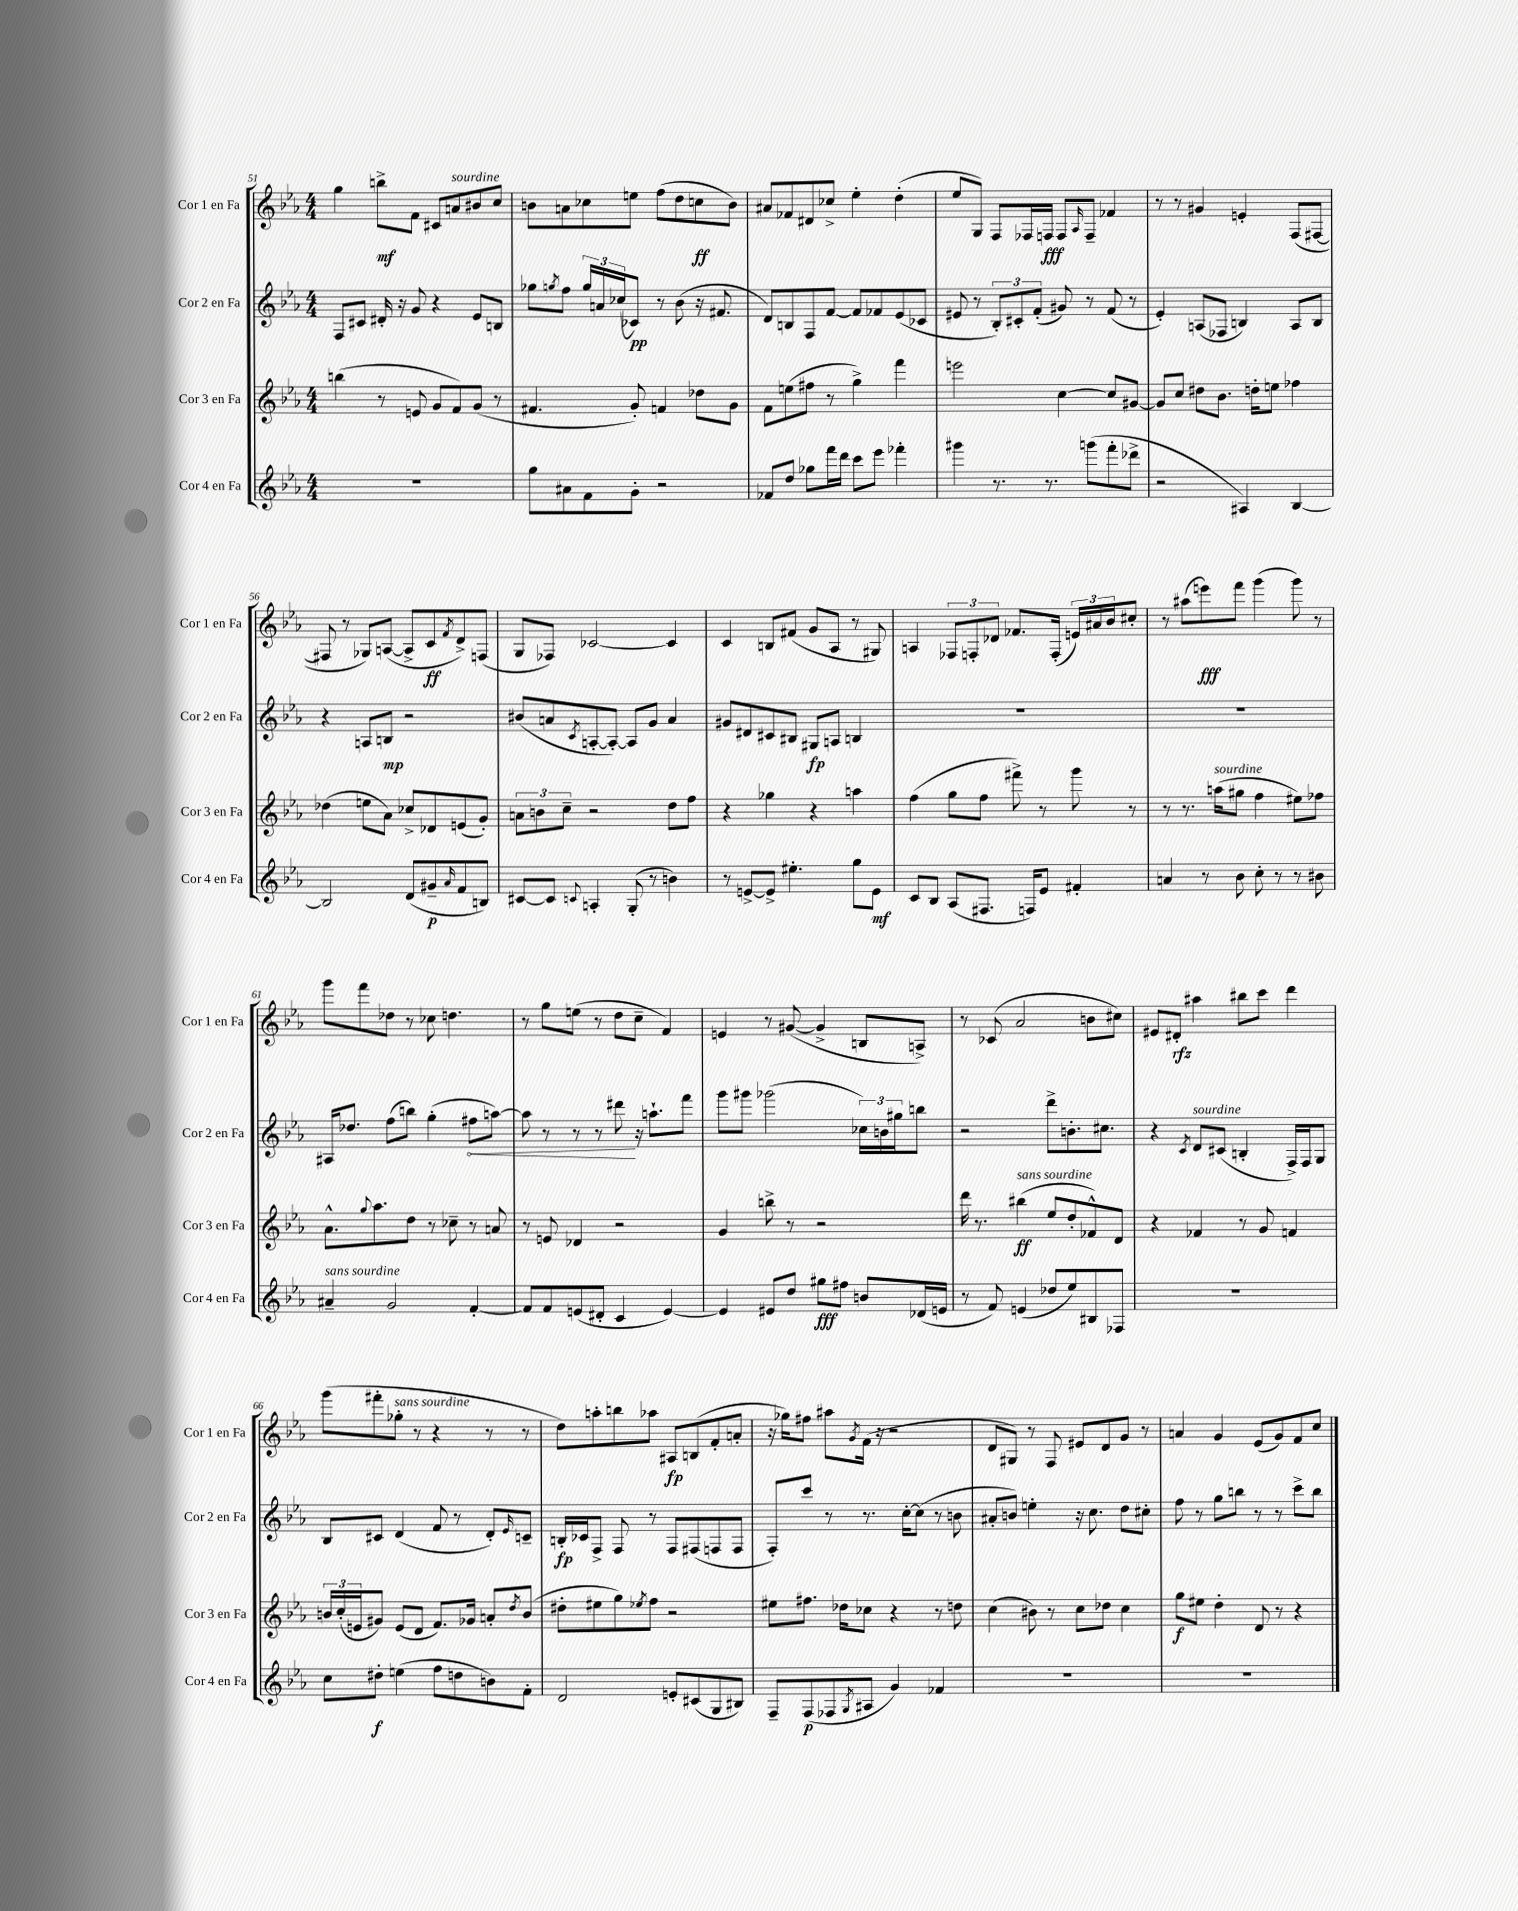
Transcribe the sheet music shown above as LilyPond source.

<<
\new StaffGroup <<
\new Staff = "s0" \with { instrumentName = "Cor 1 en Fa" shortInstrumentName = "Cor 1 en Fa" } {
    \clef treble \key ees \major \numericTimeSignature \time 4/4
    g''4 b''8->\mf f'8 cis'8 a'8^\markup { \italic "sourdine" } bis'8 c''8 |
    b'8 a'8 ces''8 e''8 f''8( d''8 c''8\ff b'8) |
    ais'8 fes'8 dis'8 ces''8-> ees''4-. d''4-.( |
    ees''8 g8) f8 fes16 f16\fff f8 \grace { aes16 } f8-- fes'4 |
    r8 r8 gis'4 e'4-. f8( fis8~ |
    fis8 r8 ges8) a8~( a8-> c'8\ff \acciaccatura { f'8 } d'8->) f8( |
    g8 fes8) ces'2~ ces'4 |
    c'4 b8 fis'8( g'8 aes8 r8 gis8) |
    a4 \tuplet 3/2 { fes8 f8-. des'8 } fes'8. f16-.( \tuplet 3/2 { e'16) ais'16 bes'16 } cis''8-. |
    r8 ais''8( e'''8\fff) f'''8 g'''4( g'''8) r8 |
    g'''8 f'''8 des''8 r8 ces''8 d''4. |
    r8 g''8 e''8( r8 d''8 c''8-- f'4) |
    e'4 r8 gis'8~( gis'4-> b8 a8->) |
    r8 ces'8( aes'2 b'8 cis''8) |
    eis'8 dis'8-.\rfz ais''4 bis''8 c'''8 d'''4 |
    g'''8( fis'''8-. ges''8-.^\markup { \italic "sans sourdine" } r8 r4 r8 r8 |
    d''8) a''8-. b''8 aes''8 ais8\fp b8( f'8-. a'8-. |
    r16 ges''16) fis''8 ais''8 \acciaccatura { g'8 } f'16( r16 r2 |
    d'8 gis8) r8 f8 eis'8 d'8 g'8 r8 |
    a'4 g'4 ees'8( g'8) f'8 c''8 \bar "|." |
}
\new Staff = "s1" \with { instrumentName = "Cor 2 en Fa" shortInstrumentName = "Cor 2 en Fa" } {
    \clef treble \key ees \major \numericTimeSignature \time 4/4
    f8 cis'8 dis'16-. r16 g'8 r4 ees'8 b8 |
    ges''8 \acciaccatura { g''8 } f''8 \tuplet 3/2 { g''16 a'16 ces''16( } ces'8\pp) r8 bes'8( r16 fis'8. |
    d'8) b8 f8 f'8~ f'8 fes'8 ees'8( ces'8 |
    eis'8 r8 \tuplet 3/2 { bes8-.) cis'8-. f'8-.( } gis'8) r8 f'8( r8 |
    ees'4-.) a8( fes8 b4) a8 b8 |
    r4 a8 b8\mp r2 |
    bis'8( a'8 \acciaccatura { c'8 } a8~-. a8~-.) a8 g'8 a'4 |
    gis'8 dis'8 cis'8 bis8 gis8\fp a8 b4 |
    R1 |
    R1 |
    ais16 des''8. f''8( b''8) g''4-.( \once \override Hairpin.circled-tip = ##t fis''8\< a''8~) |
    a''8 r8 r8 r8 dis'''8\! r16 a''8.-! f'''8 |
    g'''8 gis'''8 ges'''2( \tuplet 3/2 { ces''16) b'16 gis''16 } b''8 |
    r2 d'''8-> b'8.-. cis''8. |
    r4 \acciaccatura { c'8 } d'8^\markup { \italic "sourdine" } cis'8( b4-. f16->) f16 g8 |
    bes8 cis'8 d'4( f'8 r8 d'8-.) \grace { ees'16 } c'8-- |
    b16-.\fp ces'16 f8-> f8 r8 f8 fis8( f8 f8 |
    f8-.) c'''8 r8 r8. c''16~-. c''8( r8 b'8 |
    ais'8-. b'8) e''4-. r16 c''8. d''8 cis''8-. |
    f''8 r8 g''8 b''8 r8 r8 c'''8-> b''8 \bar "|." |
}
\new Staff = "s2" \with { instrumentName = "Cor 3 en Fa" shortInstrumentName = "Cor 3 en Fa" } {
    \clef treble \key ees \major \numericTimeSignature \time 4/4
    b''4( r8 e'8 g'8 f'8) g'8( r8 |
    fis'4. g'8-.) f'4 des''8 g'8 |
    f'8 e''8( fis''8 r8 g''4->) f'''4 |
    e'''2 c''4~ c''8 gis'8~ |
    gis'8 c''8 dis''8 bes'8. d''16-. e''8 fes''4 |
    des''4( e''8 aes'8) ces''8-> des'8 e'8( g'8-.) |
    \tuplet 3/2 { a'8 b'8 c''8-- } r2 d''8 f''8 |
    r4 ges''4 r4 a''4 |
    f''4( g''8 f''8 fis'''8->) r8 g'''8 r8 |
    r8 r8. a''16^\markup { \italic "sourdine" }( gis''8 f''4 eis''8) fes''8 |
    aes'8.-^ \appoggiatura { g''8 } aes''8. d''8 r8 ces''8-- r8 a'8 |
    r8 e'8 des'4 r2 |
    g'4 b''8-> r8 r2 |
    d'''16 r8. bis''4\ff^\markup { \italic "sans sourdine" }( ees''8 d''8-. fes'8-^) d'8 |
    r4 fes'4 r8 g'8 f'4 |
    \tuplet 3/2 { b'16 c''16-.( e'16 } gis'8) e'8( d'8 f'8.) ges'16 a'8-. \acciaccatura { d''8 } b'8( |
    dis''8-. eis''8 g''8) \acciaccatura { ees''8 } f''8 r2 |
    eis''8 fis''8. des''16 ces''8 r4 r8 d''8 |
    c''4( bis'8) r8 c''8 des''8 c''4 |
    g''8\f eis''8 d''4-. d'8 r8 r4 \bar "|." |
}
\new Staff = "s3" \with { instrumentName = "Cor 4 en Fa" shortInstrumentName = "Cor 4 en Fa" } {
    \clef treble \key ees \major \numericTimeSignature \time 4/4
    R1 |
    g''8 ais'8 f'8 g'8-. r2 |
    fes'8 d''8 ges''8 f'''16 d'''16 c'''8 ees'''8 fes'''4-. |
    gis'''4 r8. r8. g'''8( f'''8-. des'''8-> |
    r2 ais4) bes4~ |
    bes2 d'8( gis'8--\p \grace { aes'16 } f'8 b8) |
    cis'8~ cis'8 \appoggiatura { c'8 } a4-. g8-.( r8 b'4) |
    r8 e'8~-> e'8-> eis''4.-. g''8 e'8\mf |
    c'8 bes8 aes8( fis8. f16) ees'8 fis'4-. |
    a'4 r8 bes'8 c''8-. r8 r8 bis'8 |
    ais'4--^\markup { \italic "sans sourdine" } g'2 f'4~-. |
    f'8 f'8 e'8( dis'8-. c'4 e'4~) |
    e'4 eis'8 d''8 gis''8\fff fis''8 b'8 des'16( e'16 |
    r8 f'8) e'4( des''8 ees''8) bis8 fes8 |
    R1 |
    c''8 dis''8-.\f e''4( f''8 d''8 b'8) f'8-. |
    d'2 e'8-. cis'8( g8 bis8) |
    f8-- f8\p( fes8 \acciaccatura { g8 } ais8 g'4) fes'4 |
    R1 |
    R1 \bar "|." |
}
>>
>>
\layout { \context { \Score currentBarNumber = #51 } }
